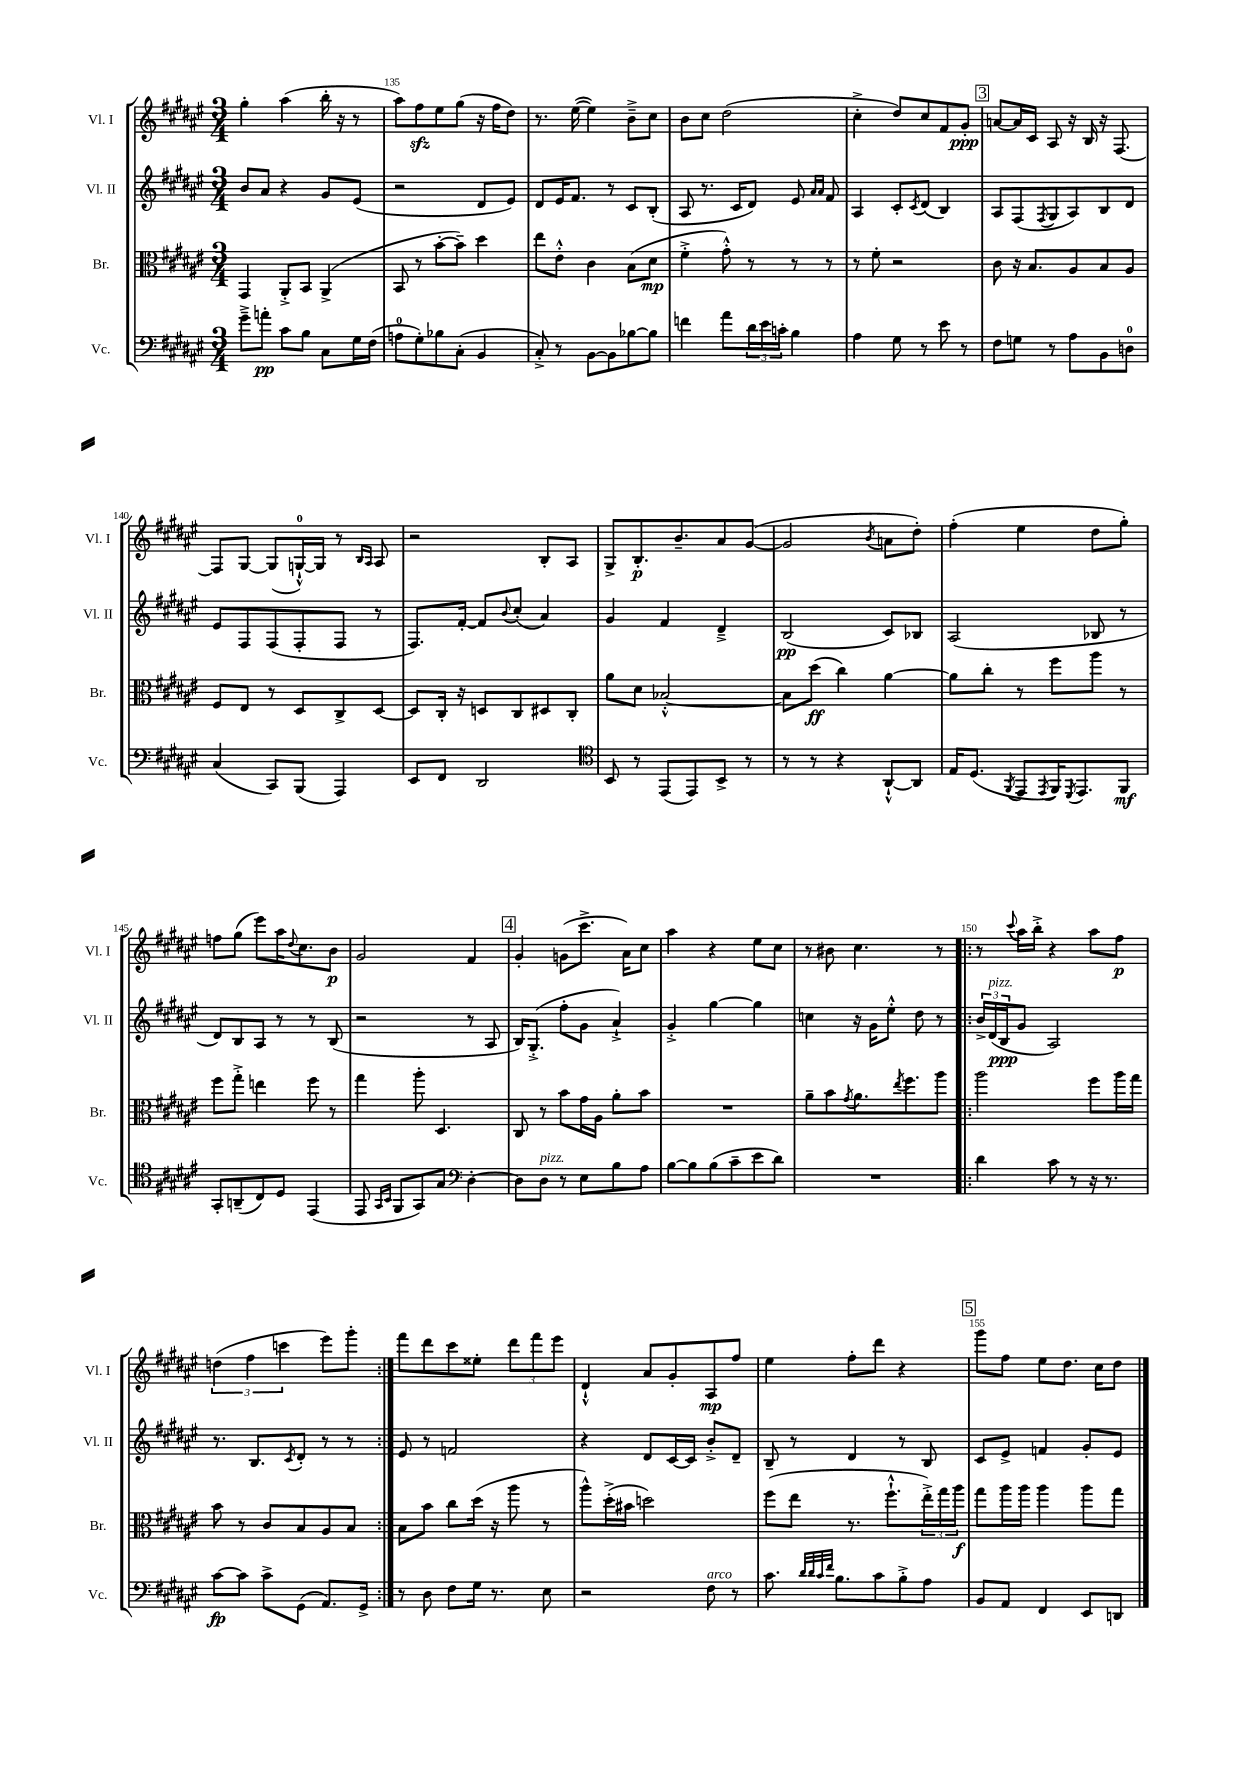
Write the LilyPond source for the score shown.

<<
\new StaffGroup <<
\new Staff = "s0" \with { instrumentName = "Vl. I" shortInstrumentName = "Vl. I" } {
    \clef treble \key fis \major \numericTimeSignature \time 3/4
    gis''4-. ais''4( b''16-. r16 r8 |
    ais''8) fis''8\sfz eis''8 gis''8( r16 fis''16 dis''8) |
    r8. eis''16~( eis''4) b'8---> cis''8 |
    b'8 cis''8 dis''2( |
    cis''4-.-> dis''8) cis''8 fis'8 gis'8-.\ppp |
    \mark \markup { \box "3" } a'8~ a'16 cis'16 ais8 r16 b16 r16 fis8.~ |
    fis8 gis8~ gis8( g16-0~-!-^) g16 r8 \grace { b16 ais16 } ais8 |
    r2 b8-. ais8 |
    gis8-> b8.-.\p b'8.-- ais'8 gis'8~( |
    gis'2 \acciaccatura { b'8 } a'8 dis''8-.) |
    fis''4-.( eis''4 dis''8 gis''8-.) |
    f''8 gis''8( eis'''8) ais''16 \appoggiatura { dis''8 } cis''8. b'8\p |
    gis'2 fis'4 |
    \mark \markup { \box "4" } gis'4-. g'8( cis'''8.-> ais'16) cis''8 |
    ais''4 r4 eis''8 cis''8 |
    r8 bis'8 cis''4. r8 |
    \repeat volta 2 { r8 \appoggiatura { cis'''8 } ais''16 b''16-.-> r4 ais''8 fis''8\p |
    \tuplet 3/2 { d''4( fis''4 c'''4 } eis'''8) gis'''8-. | }
    fis'''8 dis'''8 cis'''8 eisis''8-. \tuplet 3/2 { dis'''8 fis'''8 eis'''8 } |
    dis'4-!-^ ais'8 gis'8-. ais8\mp fis''8 |
    eis''4 fis''8-. dis'''8 r4 |
    \mark \markup { \box "5" } gis'''8 fis''8 eis''8 dis''8. cis''16 dis''8 \bar "|." |
}
\new Staff = "s1" \with { instrumentName = "Vl. II" shortInstrumentName = "Vl. II" } {
    \clef treble \key fis \major \numericTimeSignature \time 3/4
    b'8 ais'8 r4 gis'8 eis'8( |
    r2 dis'8 eis'8) |
    dis'8 eis'16 fis'8. r8 cis'8 b8-.( |
    ais8 r8. cis'16 dis'8) eis'8 \grace { ais'16 ais'16 } fis'8 |
    ais4 cis'8-. \acciaccatura { cis'8 } dis'8( b4) |
    \mark \markup { \box "3" } ais8 fis8( \acciaccatura { fis8 } gis8 ais8) b8 dis'8 |
    eis'8 fis8 fis8( fis8-. fis8 r8 |
    fis8.) fis'16~-. fis'8 \appoggiatura { b'8 } cis''8-.( ais'4) |
    gis'4 fis'4 dis'4---> |
    b2\pp( cis'8) bes8 |
    ais2( bes8 r8 |
    dis'8) b8 ais8 r8 r8 b8( |
    r2 r8 ais8 |
    \mark \markup { \box "4" } b16) gis8.-.->( fis''8-. gis'8 ais'4-!->) |
    gis'4-.-> gis''4~ gis''4 |
    c''4 r16 gis'16 eis''8-.-^ dis''8 r8 |
    \repeat volta 2 { \tuplet 3/2 { b'16-> dis'16^\markup { \italic "pizz." }( b16\ppp } gis'8 ais2) |
    r8. b8. \acciaccatura { cis'8 } dis'8-. r8 r8 | }
    eis'8 r8 f'2 |
    r4 dis'8 cis'16~ cis'16 b'8-.-> dis'8-- |
    b8-- r8 dis'4 r8 b8 |
    \mark \markup { \box "5" } cis'8 eis'8-> f'4 gis'8-. eis'8 \bar "|." |
}
\new Staff = "s2" \with { instrumentName = "Br." shortInstrumentName = "Br." } {
    \clef alto \key fis \major \numericTimeSignature \time 3/4
    gis,4 ais,8-.-> b,8 ais,4->( |
    b,8 r8 b'8~-. b'8--) dis''4 |
    eis''8 eis'8-.-^ cis'4 b8( dis'8\mp |
    fis'4-.-> gis'8-.-^) r8 r8 r8 |
    r8 fis'8-. r2 |
    \mark \markup { \box "3" } cis'8 r16 b8. ais8 b8 ais8 |
    fis8 eis8 r8 dis8 cis8-> dis8~ |
    dis8 cis16-. r16 d8 cis8 dis8 cis8-. |
    ais'8 dis'8 bes2~-.-^ |
    bes8 dis''8\ff( cis''4) ais'4~ |
    ais'8 cis''8-. r8 fis''8 ais''8 r8 |
    fis''8 gis''8-.-> e''4 fis''8 r8 |
    gis''4 ais''8-. dis4. |
    \mark \markup { \box "4" } cis8 r8 b'8 gis'16 ais16 ais'8-. b'8 |
    R2. |
    ais'8-- b'8 \acciaccatura { gis'8 } ais'8. \acciaccatura { eis''8 } fis''8. ais''8 |
    \repeat volta 2 { ais''2 fis''8 ais''16 gis''16 |
    b'8 r8 cis'8 b8 ais8 b8 | }
    b8 b'8 cis''8 dis''16( r16 ais''8 r8 |
    ais''8-^) dis''16-.->( bis'16 d''2) |
    fis''8( eis''8 r8. fis''8.-!-^ \tuplet 3/2 { eis''16-.->) gis''16 ais''16\f } |
    \mark \markup { \box "5" } gis''8 ais''16 ais''16 ais''4 ais''8 gis''8 \bar "|." |
}
\new Staff = "s3" \with { instrumentName = "Vc." shortInstrumentName = "Vc." } {
    \clef bass \key fis \major \numericTimeSignature \time 3/4
    gis'8---> a'8-.\pp cis'8 b8 cis8 gis16 fis16( |
    a8-0 gis8-.) bes8 cis8-.( b,4 |
    cis8-.->) r8 b,8~ b,8 bes8~ bes8 |
    f'4 ais'8 \tuplet 3/2 { dis'16 eis'16 c'16-. } b4 |
    ais4 gis8 r8 eis'8 r8 |
    \mark \markup { \box "3" } fis8 g8 r8 ais8 b,8 d8-0 |
    cis4( cis,8) b,,8( ais,,4) |
    eis,8 fis,8 dis,2 |
    \clef tenor b,8 r8 eis,8( eis,8) b,8-> r8 |
    r8 r8 r4 ais,8~-!-^ ais,8 |
    eis16 dis8.( \acciaccatura { fis,8 } eis,8 \acciaccatura { eis,8 } fis,16) \acciaccatura { dis,8 } eis,8. fis,8\mf |
    gis,8-. a,8--( cis8) dis8 eis,4( |
    eis,8 \grace { gis,16 b,16 } fis,8 gis,8) gis8 \clef bass dis4~-. |
    \mark \markup { \box "4" } dis8 dis8^\markup { \italic "pizz." } r8 eis8 b8 ais8 |
    b8~ b8 b8( cis'8-- eis'8 dis'8) |
    R2. |
    \repeat volta 2 { dis'4 cis'8 r8 r16 r8. |
    cis'8~\fp cis'8 cis'8-> gis,8( ais,8.) gis,16-> | }
    r8 dis8 fis8 gis16 r8. eis8 |
    r2 fis8^\markup { \italic "arco" } r8 |
    cis'8. \grace { dis'32 dis'32 cis'32 fis'32 } b8. cis'8 b8-.-> ais8 |
    \mark \markup { \box "5" } b,8 ais,8 fis,4 eis,8 d,8 \bar "|." |
}
>>
>>
\layout { \context { \Score currentBarNumber = #134 \override BarNumber.break-visibility = ##(#f #t #t) barNumberVisibility = #(every-nth-bar-number-visible 5) } }
